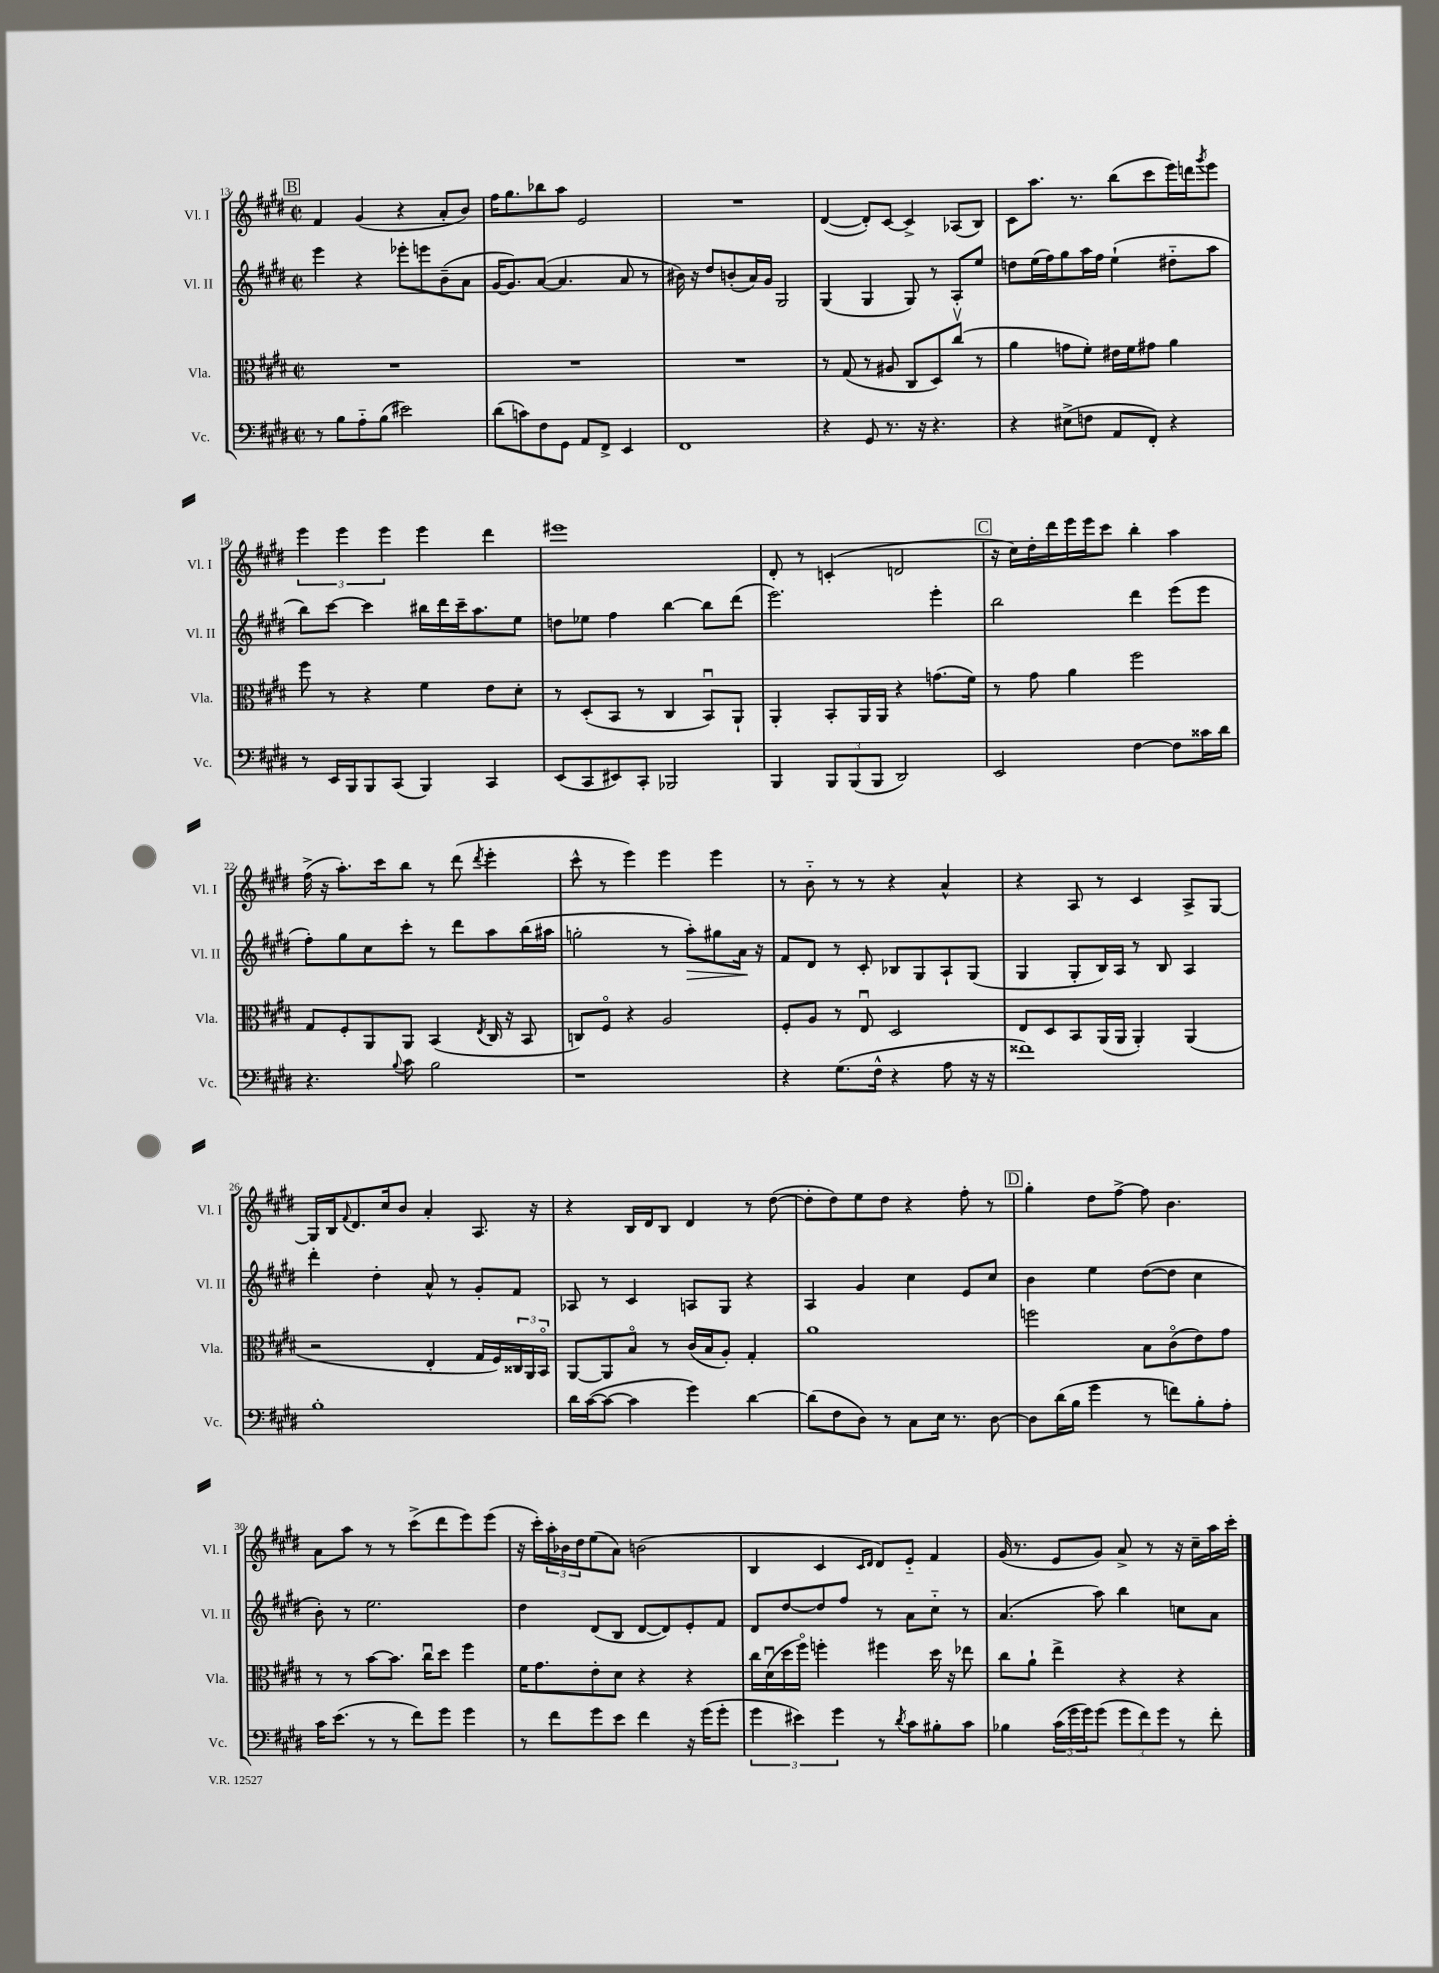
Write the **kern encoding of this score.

**kern	**kern	**kern	**kern
*staff4	*staff3	*staff2	*staff1
*clefF4	*clefC3	*clefG2	*clefG2
*k[f#c#g#d#]	*k[f#c#g#d#]	*k[f#c#g#d#]	*k[f#c#g#d#]
*M2/2	*M2/2	*M2/2	*M2/2
*met(c|)	*met(c|)	*met(c|)	*met(c|)
8r	1r	4eee	4f#
8B	.	.	.
8A'~	.	4r	(4g#
(8B	.	.	.
2e#)	.	8eee-'	4r
.	.	8eee	.
.	.	(8b~	8a'
.	.	8a	8b)
=	=	=	=
(8d#	1r	[16g#	16ff#
.	.	8.g#])	8.gg#
8c)	.	.	.
8F#	.	([8a	8bb-
8GG#	.	4.a]	8aa
8AA	.	.	2e
8FF#^	.	.	.
4EE	.	8a	.
.	.	8r	.
=	=	=	=
1FF#	1r	16b#)	1r
.	.	16r	.
.	.	8dd#	.
.	.	(8b'	.
.	.	16a)	.
.	.	16g#	.
.	.	2G#	.
=	=	=	=
4r	8r	(4G#	([4d#
.	(8G#	.	.
8GG#	8r	4G#	8d#'])
8.r	8A#	.	[8c#
.	8C#	8G#)	4c#^]
16r	.	.	.
4.r	8D#)	8r	.
.	(8cc#v	8A'	(8A-
.	8r	8ee	8B)
=	=	=	=
4r	4a	8dd	8c#
.	.	(16ee	8.aa
.	.	16ff#)	.
(8E#^	8g	8gg#	.
.	.	.	8.r
8F	8f#')	16aa	.
.	.	16ff#	.
8AA	16e#	(4ee`	(8bb
.	16f#	.	.
8FF#')	8g#	.	8ccc#
4r	4a	8dd#'~	16eee)
.	.	.	16ddd
.	.	.	8qggg#
.	.	8aa	8eee
=	=	=	=
8r	8ff#	8bb)	6eee
16EE	8r	[8ccc#	.
.	.	.	6eee
16BBB	.	.	.
8BBB	4r	4ccc#]	.
.	.	.	6eee
(8CC#	.	.	.
4BBB)	4f#	16bb#	4eee
.	.	16ddd#	.
.	.	16ccc#~	.
.	.	8.aa	.
4CC#	8e	.	4ddd#
.	8d#'	8ee	.
=	=	=	=
(8EE	8r	8dd	1eee#
8CC#	(8D#'	8ee-	.
8EE#)	8BB	4ff#	.
8CC#'	8r	.	.
2BBB-	4C#	[4bb	.
.	8BBu)	8bb]	.
.	8AA`	(8ddd#	.
=	=	=	=
4BBB	4AA'	2.eee)	8d#'
.	.	.	8r
12BBB	8BB'	.	(4c'
(12BBB	.	.	.
.	16AA	.	.
12BBB	.	.	.
.	16AA	.	.
2DD#)	4r	.	2d
.	(8.g	4eee'	.
.	16f#)	.	.
=	=	=	=
2EE	8r	2bb	16r
.	.	.	16cc#)
.	8g#	.	16dd#'
.	.	.	16ddd#
.	4a	.	16eee
.	.	.	16eee
.	.	.	8ccc#
[4F#	2ff#	4ddd#	4bb'
8F#]	.	(8eee	4aa
16c##	.	8eee	.
16d#	.	.	.
=	=	=	=
4.r	8G#	8ff#')	(16ff#^
.	.	.	16r
.	8F#'	8gg#	8.aa')
.	8AA	8cc#	.
.	.	.	16ccc#
8qqB	.	.	.
8c#	8AA	8ccc#'	8bb
2B	(4BB	8r	8r
.	.	8ddd#	(8ddd#
.	8qE	.	8qddd#
.	16C#	8aa	4eee'
.	16r	.	.
.	8BB	(16bb	.
.	.	16aa#	.
=	=	=	=
1r	8C)	2gg'	8ccc#^^
.	8F#o	.	8r
.	4r	.	4eee)
.	2A	8r	4eee
.	.	8aa')	.
.	.	8gg#	4eee
.	.	16a	.
.	.	16r	.
=	=	=	=
4r	8F#'	8f#	8r
.	8A	8d#	8b'~
(8.G#	8r	8r	8r
.	8Eu	8c#'	8r
16F#^^	.	.	.
4r	2D#	8B-	4r
.	.	8G#	.
8A	.	8A`	4a^^
16r	.	(8G#	.
16r	.	.	.
=	=	=	=
1f##)	8E	4G#	4r
.	8D#	.	.
.	8BB	8G#'	8A
.	(16AA	16B)	8r
.	16AA	16A	.
.	4AA')	8r	4c#
.	.	8B	.
.	(4AA	4A	8A^
.	.	.	[8G#
=	=	=	=
1B'	2r	4ddd#'	16G#]
.	.	.	16B
.	.	.	8qqf#
.	.	.	8.d#
.	.	4dd#'	.
.	.	.	16cc#
.	.	.	8b
.	4E'	8a^^	4a'
.	.	8r	.
.	16G#	8g#'	8.A
.	16F#)	.	.
.	24C##	8f#	.
.	24AA	.	.
.	.	.	16r
.	24BBo	.	.
=	=	=	=
16d#	[8AA	8A-	4r
([16c#	.	.	.
8c#_	8AA]	8r	.
4c#]	8Bo	4c#	16B
.	.	.	16d#
.	8r	.	8B
4g#)	(16c#	8A	4d#
.	16B	.	.
.	8A')	8G#	.
[4d#	4G#'	4r	8r
.	.	.	([8dd#
=	=	=	=
(8d#]	1a	4A	8dd#']
8F#	.	.	8dd#)
8D#)	.	4g#	8ee
8r	.	.	8dd#
8C#	.	4cc#	4r
16E	.	.	.
8.r	.	.	.
.	.	8e	8ff#'
[8D#	.	8cc#	8r
=	=	=	=
8D#]	2ff	4b	4gg#'
(16d#	.	.	.
16B	.	.	.
4g#	.	4ee	8dd#
.	.	.	[8ff#^
8r	8B	([8dd#	8ff#]
8f)	(8c#o	8dd#]	4.b
8B'	8e)	4cc#	.
8A'	8g#	.	.
=	=	=	=
16c#	8r	8b')	8a
(8.e	.	.	.
.	8r	8r	8aa
8r	[8b	2.ee	8r
8r	8.b]	.	8r
8f#)	.	.	(8ccc#^
.	16cc#u	.	.
8g#	8dd#	.	8ddd#
4g#	4ff#	.	8eee)
.	.	.	(8eee
=	=	=	=
8r	16f#	4dd#	16r
.	8.g#	.	16ccc#')
8f#	.	.	24aa'
.	.	.	24b-
.	.	.	24dd#
8g#	8e'	(8d#	(8ee
8e	8d#	8B	8a)
4f#	4r	[8d#	(2b
.	.	8d#])	.
16r	4r	8e'	.
(16g#	.	.	.
8g#'	.	8f#	.
=	=	=	=
6g#	16cc#	8d#	4B
.	(16d#u	.	.
.	16dd#	[8dd#	.
6e#)	.	.	.
.	16ff#o)	.	.
.	4ff'	8dd#]	4c#
6g#	.	.	.
.	.	8ff#	.
.	.	.	16qqc#
.	.	.	16qqd#
8r	4ff#	8r	8d#)
8qd#	.	.	.
8c#	.	8a	8e'~
8B#'	16dd#	8cc#'~	4f#
.	16r	.	.
8c#	8ee-	8r	.
=	=	=	=
4B-	8cc#	(4.a	(16g#
.	.	.	8.r
.	8a`	.	.
(24c#	4ee^	.	8e
24g#	.	.	.
24g#)	.	.	.
(8g#	.	8aa)	8g#)
12g#	4r	4bb	8a^
12f#)	.	.	.
.	.	.	8r
12g#	.	.	.
8r	4r	8cc	16r
.	.	.	16cc#~
8f#'	.	8a	16aa
.	.	.	16ccc#'
==	==	==	==
*-	*-	*-	*-
